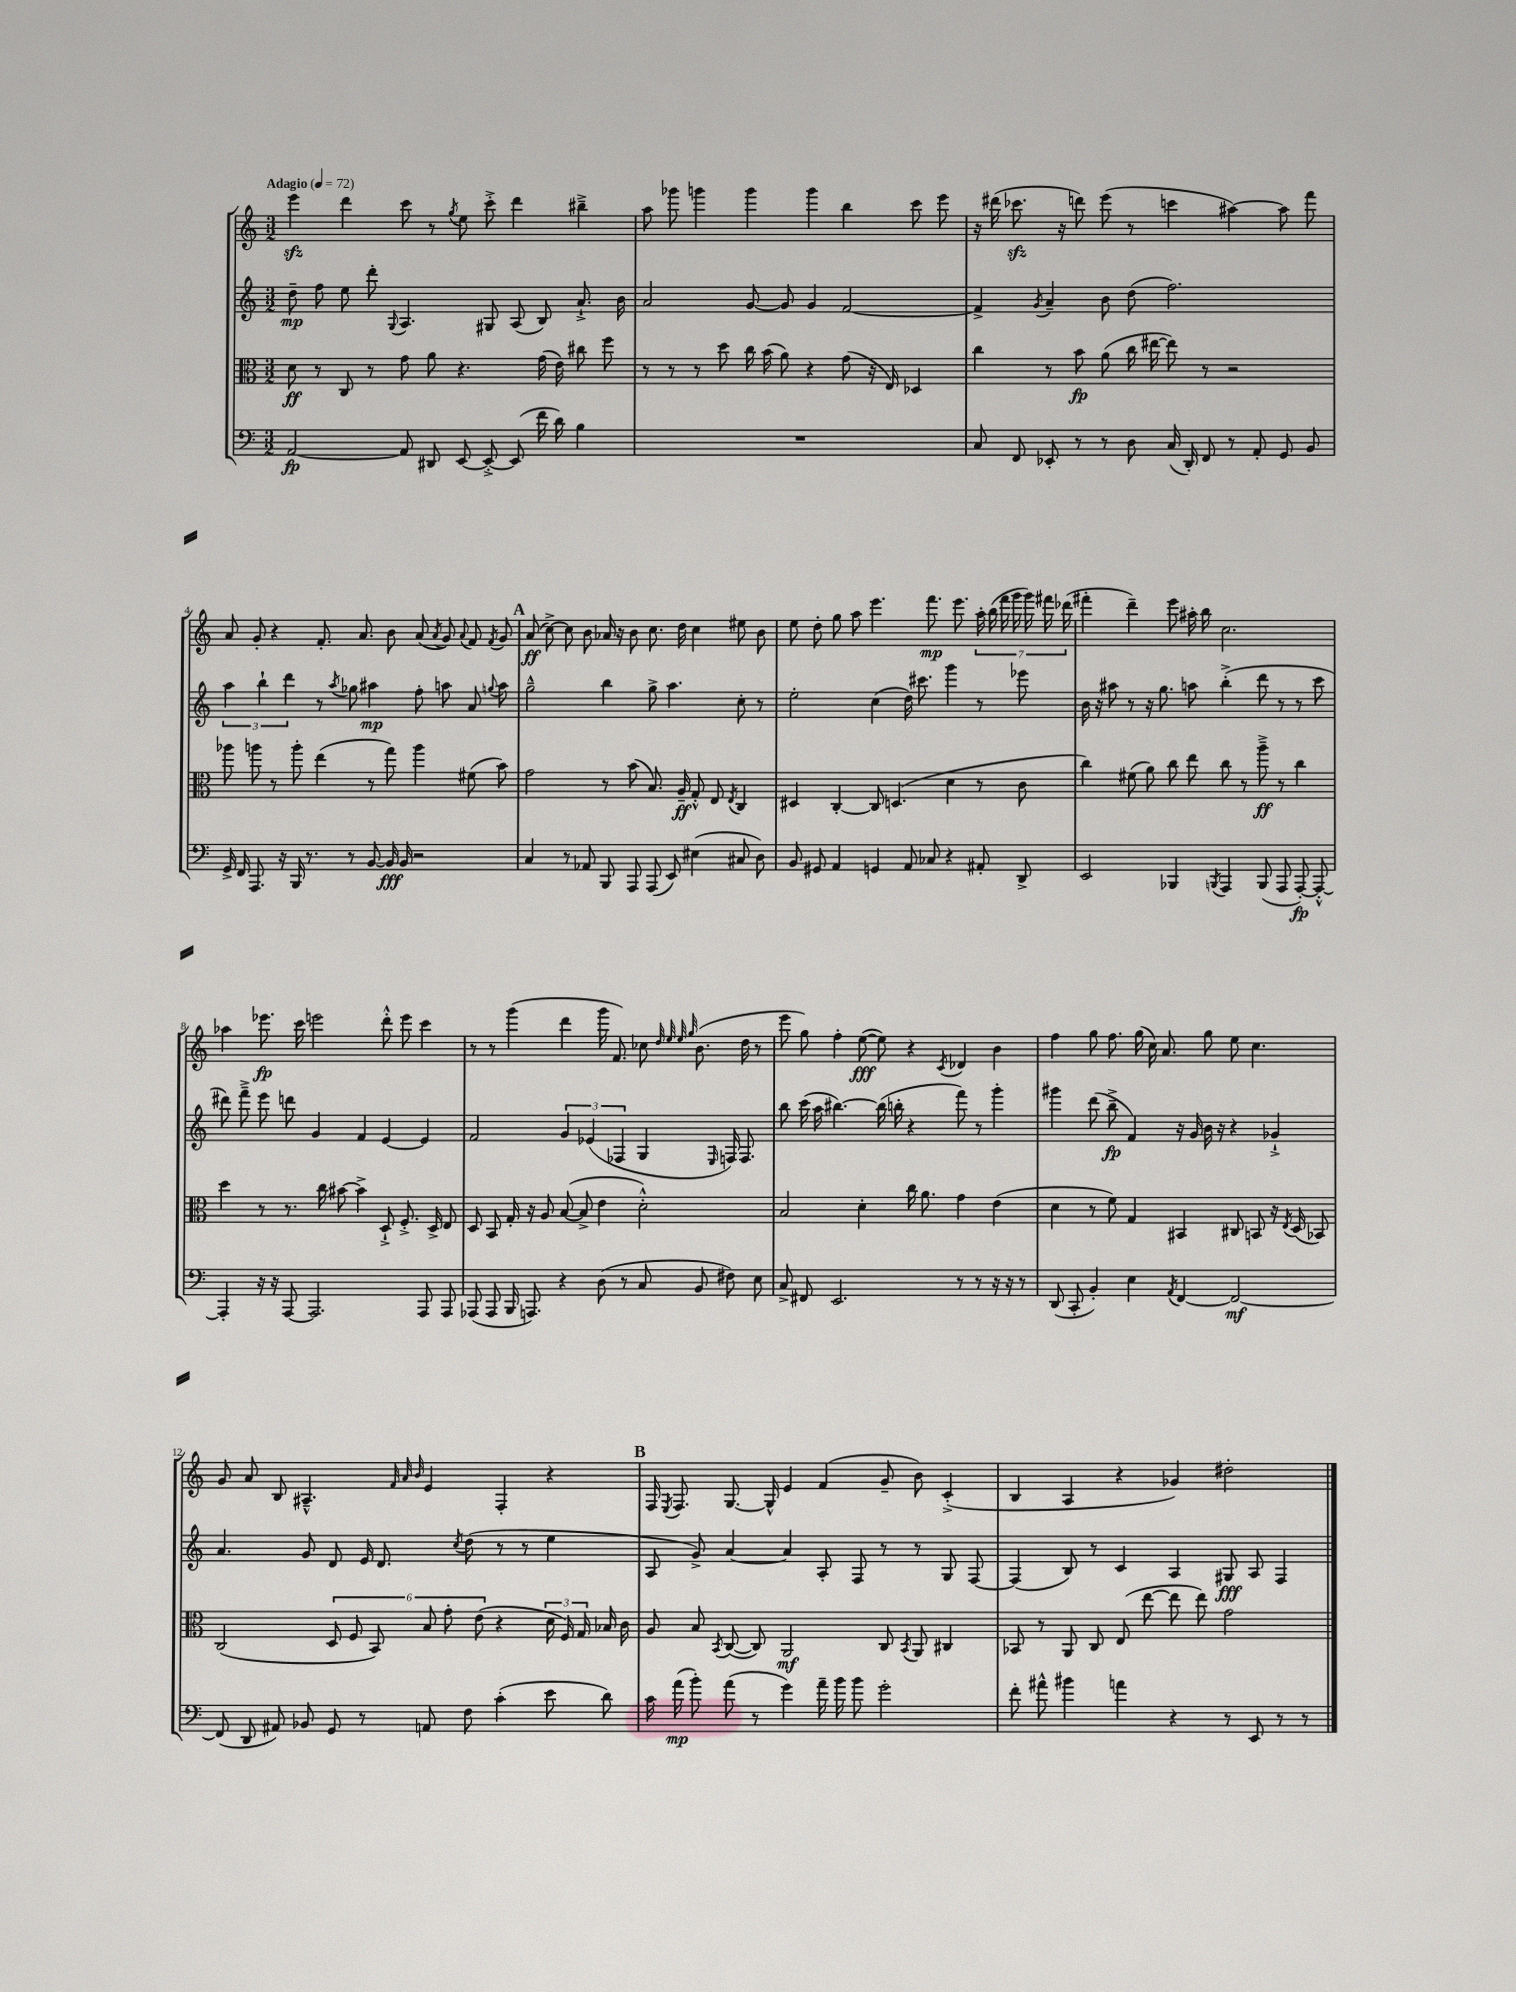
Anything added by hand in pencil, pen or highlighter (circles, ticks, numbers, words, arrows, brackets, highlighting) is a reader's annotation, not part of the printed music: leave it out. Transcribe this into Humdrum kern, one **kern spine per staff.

**kern	**dynam	**kern	**dynam	**kern	**dynam	**kern	**dynam
*part4	*part4	*part3	*part3	*part2	*part2	*part1	*part1
*staff4	*staff4	*staff3	*staff3	*staff2	*staff2	*staff1	*staff1
*clefF4	*	*clefC3	*	*clefG2	*	*clefG2	*
*k[]	*	*k[]	*	*k[]	*	*k[]	*
*M3/2	*	*M3/2	*	*M3/2	*	*M3/2	*
*MM72	*	*MM72	*	*MM72	*	*MM72	*
=1	=1	=1	=1	=1	=1	=1	=1
!	!	!	!	!	!	!LO:TX:a:B:t=Adagio	!
[2AA/	fp	8d\	ff	8dd~\	mp	4eeezz\	.
.	.	8r	.	8ff\	.	.	.
.	.	8C/	.	8ee\	.	4ddd\	.
.	.	8r	.	8ddd'\	.	.	.
.	.	.	.	8qqG/	.	.	.
8AA/]	.	8g\	.	4.A/	.	8ccc\	.
8DD#X/	.	8a\	.	.	.	8r	.
.	.	.	.	.	.	8qgg/	.
[8EE/	.	4.r	.	.	.	8ee\	.
8EE'^/_	.	.	.	8G#X/	.	8ccc'^\	.
(8EE/]	.	.	.	(8A/	.	4ddd\	.
16f\	.	(16g\	.	8B/)	.	.	.
16d\)	.	16e\)	.	.	.	.	.
4B\	.	8cc#X\	.	8.a`^/	.	4bb#X~^\	.
.	.	8ff\	.	.	.	.	.
.	.	.	.	16b\	.	.	.
=2	=2	=2	=2	=2	=2	=2	=2
1.r	.	8r	.	2a/	.	8aa\	.
.	.	8r	.	.	.	8ggg-X\	.
.	.	8r	.	.	.	4gggn\	.
.	.	8dd\	.	.	.	.	.
.	.	16cc\	.	[8g/	.	4ggg\	.
.	.	(16b\	.	.	.	.	.
.	.	8a\)	.	8g/]	.	.	.
.	.	4r	.	4g/	.	4ggg\	.
.	.	(8g\	.	[2f/	.	4bb\	.
.	.	16r	.	.	.	.	.
.	.	16E/)	.	.	.	.	.
.	.	4D-X/	.	.	.	8ccc\	.
.	.	.	.	.	.	8eee\	.
=3	=3	=3	=3	=3	=3	=3	=3
8C/	.	4cc\	.	4f^/]	.	16r	.
.	.	.	.	.	.	(16ddd#X\	.
8FF/	.	.	.	.	.	8.ccc-Xzz\	.
.	.	.	.	8qg/	.	.	.
8EE-X'/	.	8r	.	4a~/	.	.	.
.	.	.	.	.	.	16r	.
8r	.	8b\	fp	.	.	8dddn\)	.
8r	.	(8a\	.	8b\	.	(8eee\	.
8D\	.	16cc\	.	(8dd\	.	8r	.
.	.	[16ee#X\	.	.	.	.	.
(16C/	.	8ee#\])	.	2.ff\)	.	4cccn\	.
16DD'/)	.	.	.	.	.	.	.
8FF/	.	8r	.	.	.	.	.
8r	.	2r	.	.	.	[4aa#X\)	.
8AA'/	.	.	.	.	.	.	.
8GG/	.	.	.	.	.	8aa#\]	.
8BB/	.	.	.	.	.	8fff\	.
!!LO:LB:g=z
=4	=4	=4	=4	=4	=4	=4	=4
16GG^/	.	8aa-X\	.	6aa\	.	8a/	.
16FF/	.	.	.	.	.	.	.
8.AAA/	.	8aan\	.	.	.	8g'/	.
.	.	.	.	6bb`\	.	.	.
.	.	8r	.	.	.	4r	.
16r	.	.	.	.	.	.	.
.	.	.	.	6ddd\	.	.	.
16BBB/	.	8aa'\	.	.	.	.	.
8.r	.	.	.	.	.	.	.
.	.	(4ee\	.	8r	.	8.f'/	.
.	.	.	.	8qaa/	.	.	.
8r	.	.	.	8gg-X\	.	.	.
.	.	.	.	.	.	8.a/	.
[8BB/	.	8r	.	4aa#X\	mp	.	.
16BB/]	fff	8gg\)	.	.	.	8b\	.
16BB/	.	.	.	.	.	.	.
2r	.	4aa\	.	8ff'\	.	(8a/	.
.	.	.	.	.	.	8qa/	.
.	.	.	.	8aan\	.	8g/)	.
.	.	.	.	.	.	8qqa/	.
.	.	(8f#X\	.	8a/	.	8f/	.
.	.	.	.	8qqggn/	.	8qf/	.
.	.	8b\)	.	8aa\	.	8g/	.
!!LO:REH:place=s1:t=A
=5	=5	=5	=5	=5	=5	=5	=5
4C/	.	2g\	.	2gg~^^\	.	(8a/	ff
.	.	.	.	.	.	[8cc^\)	.
8r	.	.	.	.	.	8cc\]	.
8AA-X/	.	.	.	.	.	8b\	.
8BBB/	.	8r	.	4bb\	.	16a-X/	.
.	.	.	.	.	.	16r	.
8AAA/	.	(8b\	.	.	.	8b\	.
(8AAA/	.	8.B/)	.	8gg^\	.	8.cc\	.
8EE/)	.	.	.	4.aa\	.	.	.
.	.	16A~/	ff	.	.	16dd\	.
(4E#X\	.	8G'^^/	.	.	.	4cc\	.
.	.	8E/	.	.	.	.	.
.	.	8qE/	.	.	.	.	.
8C#X/	.	4C/	.	8cc'\	.	8ee#X\	.
8D\)	.	.	.	8r	.	8b\	.
=6	=6	=6	=6	=6	=6	=6	=6
8BB/	.	4D#X/	.	2ee'\	.	8ee\	.
8GG#X/	.	.	.	.	.	8dd'\	.
4AA/	.	[4C'/	.	.	.	8gg\	.
.	.	.	.	.	.	8aa\	.
4GGn/	.	8C/]	.	(4cc\	.	4.eee\	.
.	.	(4.Dn/	.	.	.	.	.
8AA/	.	.	.	16dd\)	.	.	.
.	.	.	.	8.ccc#X\	.	.	.
8C-X/	.	.	.	.	.	8.fff\	mp
4r	.	4d\	.	4ggg\	.	.	.
.	.	.	.	.	.	8.eee\	.
8AA#X'/	.	8r	.	8r	.	28aa'\	.
.	.	.	.	.	.	(28bb\	.
.	.	.	.	.	.	28fff\	.
.	.	.	.	.	.	28ggg\	.
8DD^/	.	8c\	.	8eee-X\	.	.	.
.	.	.	.	.	.	28ggg\)	.
.	.	.	.	.	.	28fff#X\	.
.	.	.	.	.	.	(28ddd-X\	.
=7	=7	=7	=7	=7	=7	=7	=7
2EE/	.	4cc\)	.	16b\	.	4fff#X'\	.
.	.	.	.	16r	.	.	.
.	.	.	.	8aa#X\	.	.	.
.	.	(8f#X\	.	8r	.	4ddd~\)	.
.	.	8a\)	.	16r	.	.	.
.	.	.	.	8.gg\	.	.	.
4BBB-X/	.	8cc\	.	.	.	8eee\	.
.	.	8ee\	.	8aan\	.	16aa#X'\	.
.	.	.	.	.	.	16bb\	.
8qBBBn/	.	.	.	.	.	.	.
4AAA/	.	8cc\	.	(4bb'^\	.	2.cc\	.
.	.	8r	.	.	.	.	.
(8BBB/	.	8aa~^\	ff	8ddd\	.	.	.
8AAA/	.	8r	.	8r	.	.	.
[8AAA'/)	fp	4cc\	.	8r	.	.	.
8AAA'^^/_	.	.	.	8ccc\	.	.	.
!!LO:LB:g=z
=8	=8	=8	=8	=8	=8	=8	=8
4AAA'/]	.	4dd\	.	8ddd#X\)	.	4aa-X\	.
.	.	.	.	8fff~^\	.	.	.
16r	.	8r	.	8eee\	.	8.eee-X\	fp
16r	.	.	.	.	.	.	.
[8AAA/	.	8.r	.	8dddn\	.	.	.
.	.	.	.	.	.	16ccc\	.
2.AAA/]	.	.	.	4g/	.	2eeen\	.
.	.	16cc\	.	.	.	.	.
.	.	[8b#X\	.	.	.	.	.
.	.	4b#^\]	.	4f/	.	.	.
.	.	8D`^/	.	[4e/	.	8ddd'^^\	.
.	.	8.F'^/	.	.	.	8eee\	.
8AAA/	.	.	.	4e/]	.	4ccc\	.
.	.	16D^/	.	.	.	.	.
8AAA/	.	8E/	.	.	.	.	.
=9	=9	=9	=9	=9	=9	=9	=9
(8AAA-X/	.	8D/	.	2f/	.	8r	.
8AAA-/	.	8BB/	.	.	.	8r	.
16BBB/	.	16G'/	.	.	.	(4ggg\	.
8.AAAn/)	.	16r	.	.	.	.	.
.	.	8A/	.	.	.	.	.
4r	.	([8B/	.	6g/	.	4ddd\	.
.	.	8B^/]	.	.	.	.	.
.	.	.	.	(6e-X/	.	.	.
(8D\	.	4e\	.	.	.	16ggg\	.
.	.	.	.	.	.	8.f/)	.
.	.	.	.	6F-X/	.	.	.
8r	.	.	.	.	.	.	.
8C/	.	2d'^^\)	.	4G/	.	8cc-X\	.
.	.	.	.	.	.	32qqdd/	.
.	.	.	.	.	.	32qqee/	.
.	.	.	.	.	.	32qqee/	.
.	.	.	.	.	.	32qqgg/	.
8BB/	.	.	.	.	.	(8.b\	.
.	.	.	.	16qqE/	.	.	.
8F#X\)	.	.	.	16Fn/)	.	.	.
.	.	.	.	8.F/	.	16dd\	.
8E\	.	.	.	.	.	8r	.
=10	=10	=10	=10	=10	=10	=10	=10
8C^/	.	2B/	.	8bb\	.	8eee\	.
8FF#X/	.	.	.	(16ccc\	.	8gg\)	.
.	.	.	.	16aa\	.	.	.
2.EE/	.	.	.	[4.bb#X\)	.	4ff'\	.
.	.	4d'\	.	.	.	([8ee\	fff
.	.	.	.	(16bb#\]	.	8ee\])	.
.	.	.	.	16bbn'\	.	.	.
.	.	16cc\	.	4r	.	4r	.
.	.	8.a\	.	.	.	.	.
.	.	.	.	.	.	8qc/	.
8r	.	4g\	.	8fff\)	.	4d-X/	.
8r	.	.	.	8r	.	.	.
16r	.	(4e\	.	4ggg'\	.	4b\	.
16r	.	.	.	.	.	.	.
8r	.	.	.	.	.	.	.
=11	=11	=11	=11	=11	=11	=11	=11
(8DD/	.	4d\	.	4ggg#X\	.	4ff\	.
8CC'/	.	.	.	.	.	.	.
4BB'/)	.	8r	.	(8ddd\	.	8gg\	.
.	.	8f\)	.	8bb~^\	fp	8.ff\	.
4E\	.	4G/	.	4f/)	.	.	.
.	.	.	.	.	.	(16gg\	.
.	.	.	.	.	.	16cc\)	.
.	.	.	.	.	.	8.a/	.
8qAA/	.	.	.	.	.	.	.
[4FF/	.	4BB#X/	.	16r	.	.	.
.	.	.	.	16g/	.	.	.
.	.	.	.	16b\	.	8gg\	.
.	.	.	.	16r	.	.	.
2FF/_	mf	8C#X/	.	4r	.	8ee\	.
.	.	8BBn/	.	.	.	4.cc\	.
.	.	16r	.	4g-X`^/	.	.	.
.	.	8qE/	.	.	.	.	.
.	.	(16D/	.	.	.	.	.
.	.	8BB-X/)	.	.	.	.	.
!!LO:LB:g=z
=12	=12	=12	=12	=12	=12	=12	=12
(8FF/]	.	(2C/	.	4.a/	.	8g/	.
8DD/	.	.	.	.	.	8a/	.
8AA#X/)	.	.	.	.	.	8B/	.
8BB-X/	.	.	.	8g/	.	4.A#X~^^/	.
8GG/	.	12D/	.	8d/	.	.	.
.	.	12F/	.	.	.	.	.
8r	.	.	.	16e/	.	.	.
.	.	12BB/)	.	.	.	.	.
.	.	.	.	8.d/	.	.	.
.	.	.	.	.	.	32qqf/	.
.	.	.	.	.	.	32qqa/	.
.	.	.	.	.	.	32qqb/	.
8AAn/	.	12B/	.	.	.	4e/	.
.	.	12g'\	.	.	.	.	.
.	.	.	.	8qcc/	.	.	.
8F\	.	.	.	(8dd\	.	.	.
.	.	(12e\	.	.	.	.	.
(4c'\	.	4r	.	8r	.	4F'/	.
.	.	.	.	8r	.	.	.
8e\	.	24d\	.	4ee\	.	4r	.
.	.	24F/)	.	.	.	.	.
.	.	24G/	.	.	.	.	.
8d\)	.	16B-X/	.	.	.	.	.
.	.	16c\	.	.	.	.	.
!!LO:REH:place=s1:t=B
=13	=13	=13	=13	=13	=13	=13	=13
16c\	.	8A/	.	8A/	.	16F/	.
.	.	.	.	.	.	8qE/	.
(16a\	mp	.	.	.	.	8.F/	.
8b'\)	.	8B/	.	8g^/)	.	.	.
.	.	8qBB/	.	.	.	.	.
(8a\	.	([8C/	.	[4a/	.	[8.G/	.
8r	.	8C/])	.	.	.	.	.
.	.	.	.	.	.	16G^^/]	.
4g\)	.	2AA/	mf	4a/]	.	4e/	.
16a~\	.	.	.	8A'/	.	(4f/	.
16b\	.	.	.	.	.	.	.
8b\	.	.	.	8F/	.	.	.
2g'\	.	8C/	.	8r	.	8g~/	.
.	.	8qBB/	.	.	.	.	.
.	.	8AA/	.	8r	.	8b\)	.
.	.	4C#X/	.	8G/	.	(4c'^/	.
.	.	.	.	[8F/	.	.	.
=14	=14	=14	=14	=14	=14	=14	=14
8f'\	.	8BB-X/	.	(4F/]	.	4B/	.
8a#X^^\	.	8r	.	.	.	.	.
4b#X\	.	8AA/	.	8B/)	.	4A/	.
.	.	8C/	.	8r	.	.	.
4an\	.	(8E/	.	4c/	.	4r	.
.	.	[8ee\	.	.	.	.	.
4r	.	8ee\]	.	4A/	.	4g-X/)	.
.	.	8ee\)	.	.	.	.	.
8r	.	2g\	.	8G#X/	fff	2dd#X'\	.
8EE/	.	.	.	8A/	.	.	.
8r	.	.	.	4F/	.	.	.
8r	.	.	.	.	.	.	.
==	==	==	==	==	==	==	==
*-	*-	*-	*-	*-	*-	*-	*-
